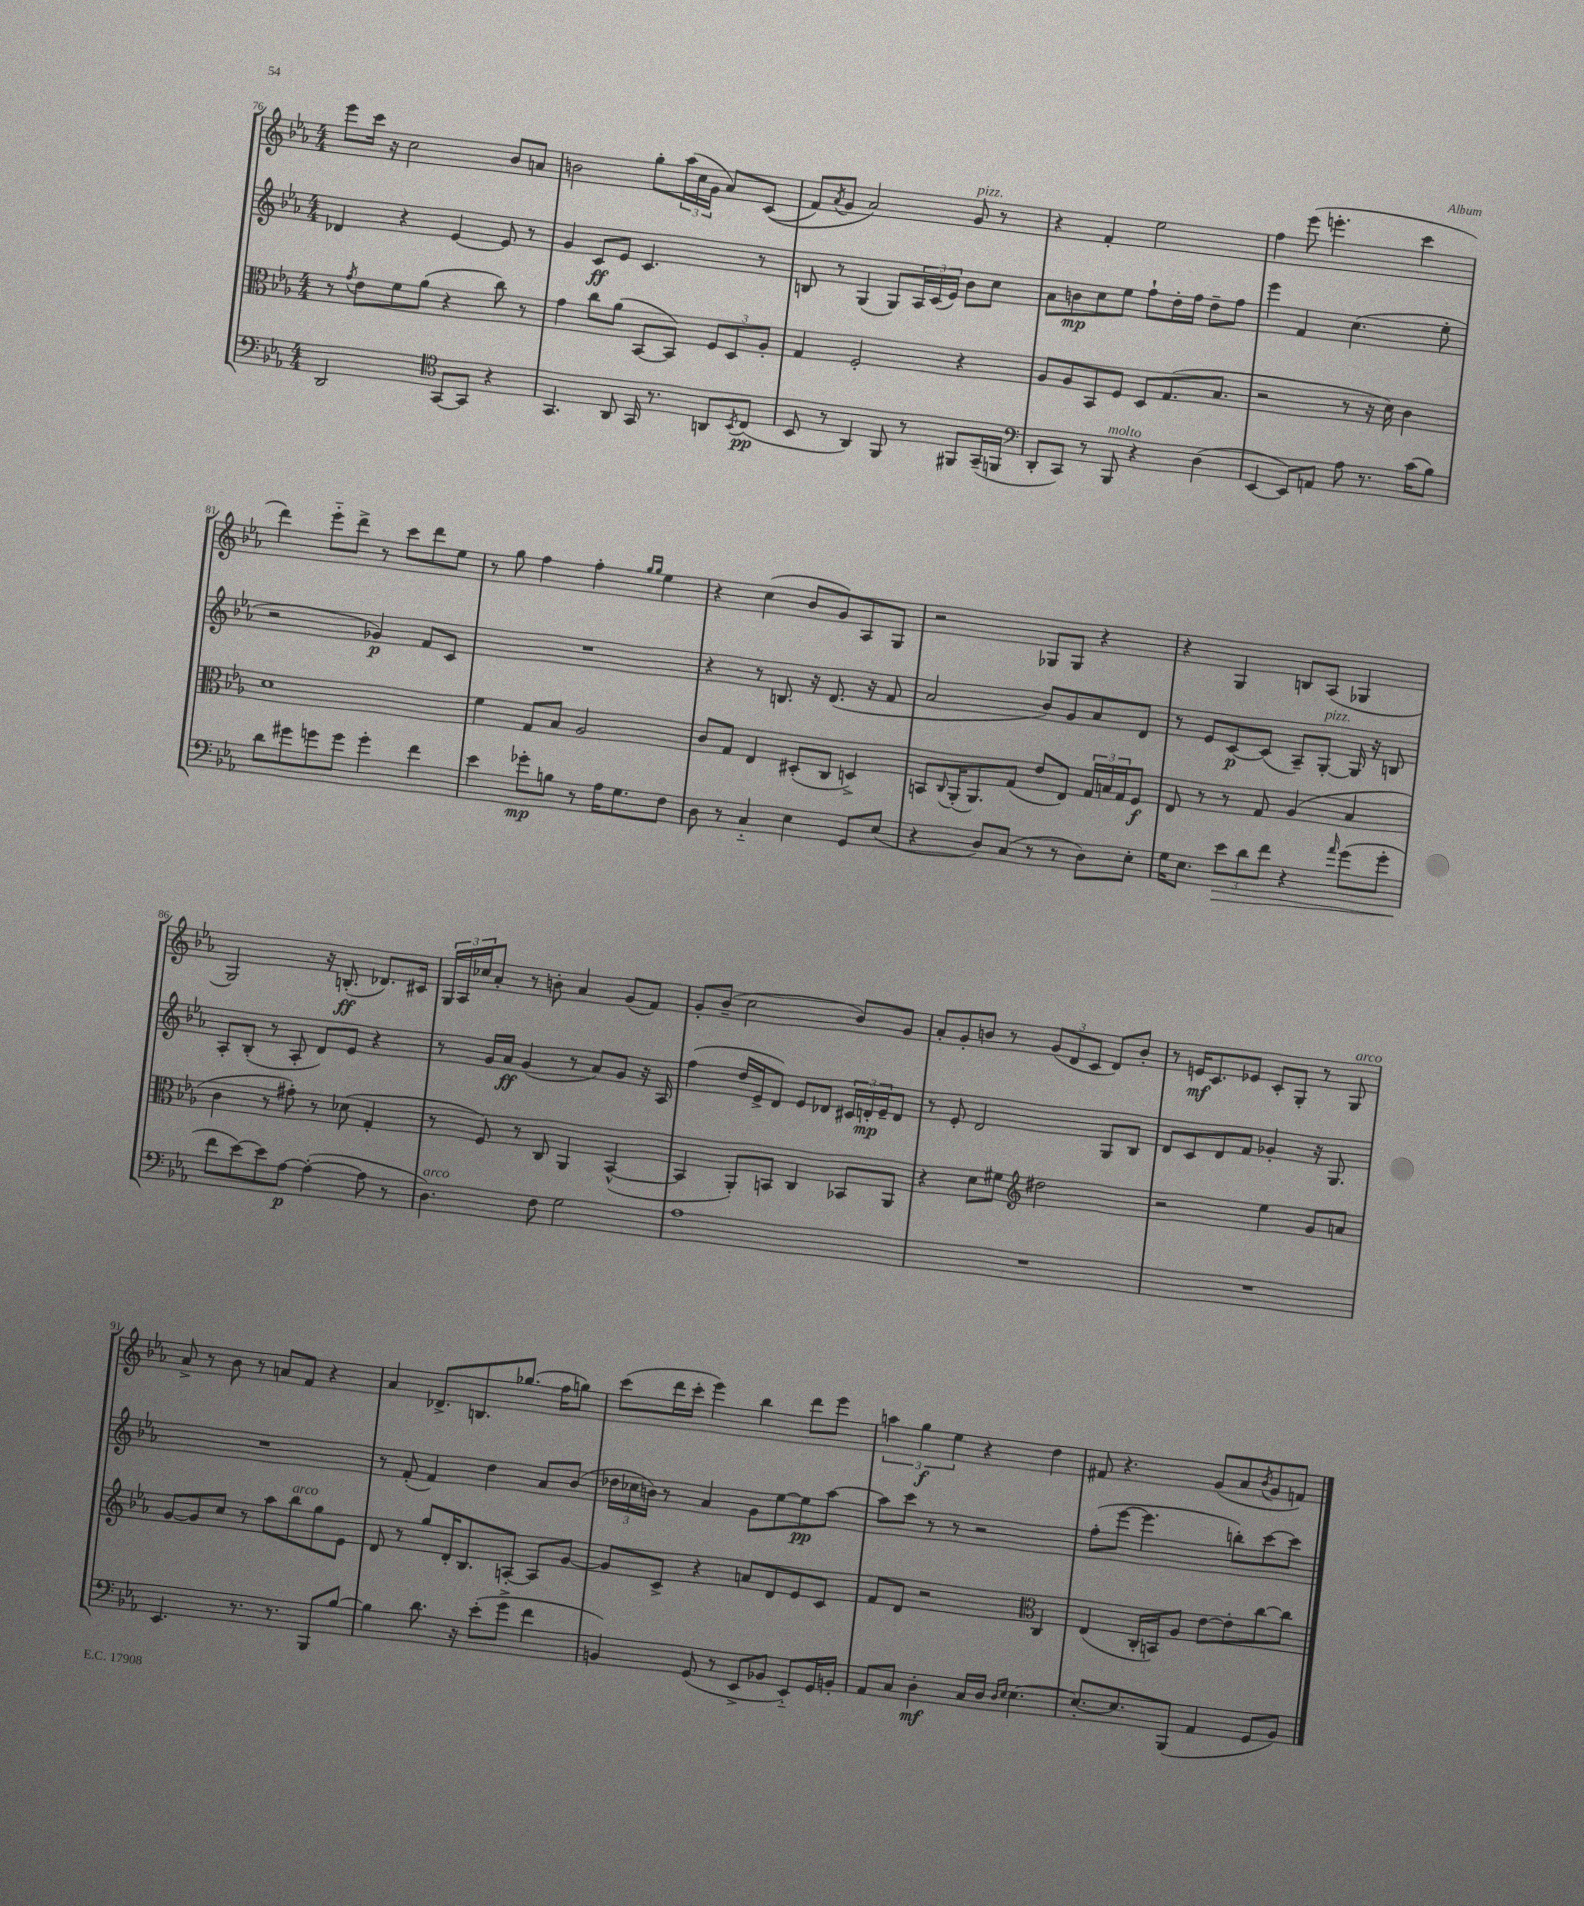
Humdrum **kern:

**kern	**dynam	**kern	**dynam	**kern	**dynam	**kern	**dynam
*part4	*part4	*part3	*part3	*part2	*part2	*part1	*part1
*staff4	*staff4	*staff3	*staff3	*staff2	*staff2	*staff1	*staff1
*clefF4	*	*clefC3	*	*clefG2	*	*clefG2	*
*k[b-e-a-]	*	*k[b-e-a-]	*	*k[b-e-a-]	*	*k[b-e-a-]	*
*M4/4	*	*M4/4	*	*M4/4	*	*M4/4	*
=76	=76	=76	=76	=76	=76	=76	=76
2DD/	.	8r	.	4d-X/	.	8eee-\L	.
.	.	8qg/	.	.	.	.	.
.	.	8e-\L	.	.	.	16ccc\Jk	.
.	.	.	.	.	.	16r	.
.	.	8f\	.	4r	.	2cc\	.
.	.	(8a-\J	.	.	.	.	.
*clefC4	*	*	*	*	*	*	*
[8GG/L	.	4r	.	[4e-/	.	.	.
8GG/J]	.	.	.	.	.	.	.
4r	.	8cc\)	.	8e-/]	.	8b-/L	.
.	.	8r	.	8r	.	8an/J	.
=77	=77	=77	=77	=77	=77	=77	=77
4.GG/	.	4g\	.	4g/	.	2bn\	.
.	.	8cc\L	.	8c/L	ff	.	.
8AA-/	.	(8a-\J	.	8e-/J	.	.	.
16GG/	.	[8BB-/L	.	4.c/	.	8gg'\L	.
8.r	.	.	.	.	.	.	.
.	.	8BB-/J])	.	.	.	(24aa-\L	.
.	.	.	.	.	.	24cc\	.
.	.	.	.	.	.	24g\JJ	.
8AAn/L	.	12F/L	.	.	.	8a-/L)	.
.	.	12D/	.	.	.	.	.
8qBB-/	.	.	.	.	.	.	.
(8C/J	pp	.	.	8r	.	((8c/J	.
.	.	12A-'/J	.	.	.	.	.
=78	=78	=78	=78	=78	=78	=78	=78
8BB-/	.	4G/	.	8Bn/	.	8f/L)	.
.	.	.	.	.	.	8qa-/	.
8r	.	.	.	8r	.	8g/J	.
4AA-/)	.	2F'/	.	(4G/	.	2a-/)	.
8FF/	.	.	.	8G/L)	.	.	.
8r	.	.	.	24A-/L	.	.	.
.	.	.	.	(24c/	.	.	.
.	.	.	.	24e-/JJ)	.	.	.
!	!	!	!	!	!	!LO:TX:a:i:t=pizz.	!
8FF#X/L	.	4r	.	8b-\L	.	8g/	.
(16GG~/L	.	.	.	8cc\J	.	8r	.
16FFn/JJ	.	.	.	.	.	.	.
=79	=79	=79	=79	=79	=79	=79	=79
*clefF4	*	*	*	*	*	*	*
8DD'/L	.	8A-/L	.	8a-\L	.	4r	.
8CC/J)	.	8A-/	.	8bn\	mp	.	.
8r	.	8BB-/	.	8cc\	.	4f'/	.
!LO:TX:a:i:t=molto	!	!	!	!	!	!	!
8BBB-/	.	8F/J	.	8ee-\J	.	.	.
4r	.	8D/L	.	8ff`\L	.	2ee-\	.
.	.	(8.G/	.	16dd'\L	.	.	.
.	.	.	.	16ff\JJ	.	.	.
(4D\	.	.	.	8dd~\L	.	.	.
.	.	8.B-/J	.	.	.	.	.
.	.	.	.	8ff\J	.	.	.
=80	=80	=80	=80	=80	=80	=80	=80
[4EE-/	.	2r	.	4eee-\	.	4ff\	.
8EE-/L])	.	.	.	4f/	.	(8eee-\	.
8AAn/J	.	.	.	.	.	4.eeen'\	.
8A-\	.	8r	.	(4.cc\	.	.	.
8.r	.	16r	.	.	.	.	.
.	.	16d\)	.	.	.	.	.
.	.	4c\	.	.	.	4ccc\	.
(16c\KL	.	.	.	.	.	.	.
8B-\J)	.	.	.	8ee-'\	.	.	.
!!LO:LB:g=z
=81	=81	=81	=81	=81	=81	=81	=81
8d\L	.	1d	.	2r	.	4ddd\)	.
8g#X\	.	.	.	.	.	.	.
8gn\	.	.	.	.	.	8eee-\L	.
8g\J	.	.	.	.	.	8ddd^\J	.
4g'\	.	.	.	4g-X/)	p	8r	.
.	.	.	.	.	.	8ccc\L	.
4f\	.	.	.	8f/L	.	8ddd\	.
.	.	.	.	8c/J	.	8ee-\J	.
=82	=82	=82	=82	=82	=82	=82	=82
4e-\	.	4f\	.	1r	.	8r	.
.	.	.	.	.	.	8gg\	.
8g-X'\L	mp	8G/L	.	.	.	4ff\	.
8Bn\J	.	8B-/J	.	.	.	.	.
8r	.	2A-/	.	.	.	4ff'\	.
16A-\KL	.	.	.	.	.	.	.
8.G\	.	.	.	.	.	.	.
.	.	.	.	.	.	16qqgg/LL	.
.	.	.	.	.	.	16qqgg/JJ	.
.	.	.	.	.	.	4ee-\	.
8F\J	.	.	.	.	.	.	.
=83	=83	=83	=83	=83	=83	=83	=83
8D\	.	8c/L	.	4r	.	4r	.
8r	.	8G/J	.	.	.	.	.
4C/	.	4E-/	.	8r	.	(4cc\	.
.	.	.	.	8.Bn/	.	.	.
4E-\	.	(8D#X'/L	.	.	.	8b-/L	.
.	.	.	.	16r	.	.	.
.	.	8C/J	.	(8.d/	.	8g/)	.
8GG/L	.	4Dn^/)	.	.	.	8A-/	.
.	.	.	.	16r	.	.	.
(8E-/J	.	.	.	8f/	.	8G/J	.
=84	=84	=84	=84	=84	=84	=84	=84
4r	.	8BBn/L	.	2a-/	.	2r	.
.	.	8qqC/	.	.	.	.	.
.	.	(16AA-'/K	.	.	.	.	.
.	.	8.AA-/)	.	.	.	.	.
8D/L)	.	.	.	.	.	.	.
(8C/J	.	(8G/J	.	.	.	.	.
8r	.	8e-/L	.	8b-/L)	.	8G-X/L	.
8r	.	8E-/J)	.	8g/	.	8G-/J	.
8D\L)	.	24G/LL	.	8a-/	.	4r	.
.	.	24Bn/	.	.	.	.	.
.	.	24G/J	.	.	.	.	.
8E-'\J	.	8F/J	f	8d/J	.	.	.
=85	=85	=85	=85	=85	=85	=85	=85
16G\KL	.	8E-/	.	8r	.	4r	.
8.E-\J	.	.	.	.	.	.	.
.	.	8r	.	8e-/L	.	.	.
!	!LO:HP:b	!	!	!	!	!	!
12e-\L	>	8r	.	[8c/	p	4G/	.
12d\	.	.	.	.	.	.	.
.	.	8G/	.	(8c/J]	.	.	.
12f\J	.	.	.	.	.	.	.
4r	.	(4A-/	.	8A-~/L)	.	8Bn/L	.
!	!	!	!	!LO:TX:a:i:t=pizz.	!	!	!
.	.	.	.	[8G'/J	.	(8A-/J	.
16qqa-/	.	.	.	.	.	.	.
(8g\L	.	4B-/	.	16G/]	.	4G-X/	.
.	.	.	.	16r	.	.	.
8g'\J	.	.	.	8Bn/	.	.	.
!!LO:LB:g=z
=86	=86	=86	=86	=86	=86	=86	=86
8f\L	.	4c\	.	8A-'/L	.	2G/)	.
[8e-\)	]	.	.	(8B-'/J	.	.	.
8e-\]	.	8r	.	8r	.	.	.
[8A-\J	p	8g#X'\)	.	8A-'/	.	.	.
(4A-'\_	.	8r	.	8d/L)	.	16r	.
.	.	.	.	.	.	(8.Bn'/	ff
.	.	(8d-X\	.	8e-/J	.	.	.
8A-\]	.	4G'/	.	4r	.	8.d-X/L)	.
8r	.	.	.	.	.	.	.
.	.	.	.	.	.	16c#X/Jk	.
=87	=87	=87	=87	=87	=87	=87	=87
!LO:TX:a:i:t=arco	!	!	!	!	!	!	!
4.D\)	.	8r	.	8r	.	24G/LL	.
.	.	.	.	.	.	24A-/	.
.	.	.	.	.	.	24cc-X/J	.
.	.	8F/)	.	16g/LL	.	8a-'/J	.
.	.	.	.	16a-/JJ	ff	.	.
.	.	8r	.	(4g/	.	8r	.
8F\	.	8C/	.	.	.	8bn'\	.
2G\	.	4AA-/	.	8r	.	4a-/	.
.	.	.	.	8a-/L)	.	.	.
.	.	([4BB-^^/	.	8g/J	.	(8g/L	.
.	.	.	.	16r	.	8f/J)	.
.	.	.	.	16A-/	.	.	.
=88	=88	=88	=88	=88	=88	=88	=88
1A-	.	4BB-/]	.	(4ff\	.	8g'/L	.
.	.	.	.	.	.	(8b-~/J	.
.	.	8AA-'/L)	.	16dd/LL	.	2cc\	.
.	.	.	.	16e-^/J	.	.	.
.	.	8BBn/J	.	8d/J)	.	.	.
.	.	4C/	.	8e-/L	.	.	.
.	.	.	.	8d-X/J	.	.	.
.	.	8BB-X/L	.	24c#X/LL	.	8b-/L)	.
.	.	.	.	24dn'/	mp	.	.
.	.	.	.	24e-~/J	.	.	.
.	.	8AA-/J	.	8d/J	.	8g/J	.
=89	=89	=89	=89	=89	=89	=89	=89
1r	.	4r	.	8r	.	8a-'/L	.
.	.	.	.	8e-'/	.	8g'/	.
.	.	8d\L	.	2d/	.	8bn/J	.
.	.	8f#X\J	.	.	.	8r	.
*	*	*clefG2	*	*	*	*	*
.	.	2dd#X\	.	.	.	(12g/L	.
.	.	.	.	.	.	12d/	.
.	.	.	.	.	.	12c/J	.
.	.	.	.	8G/L	.	8d/L)	.
.	.	.	.	8B-/J	.	8b'/J	.
=90	=90	=90	=90	=90	=90	=90	=90
1r	.	2r	.	8d/L	.	8r	.
.	.	.	.	8c/	.	16en/KL	mf
.	.	.	.	.	.	8.c/	.
.	.	.	.	8d/	.	.	.
.	.	.	.	8f/J	.	8e-X/J	.
.	.	4ee-\	.	4g-X'/	.	8c'/L	.
.	.	.	.	.	.	8G'/J	.
.	.	8g/L	.	16r	.	8r	.
.	.	.	.	8.G/	.	.	.
!	!	!	!	!	!	!LO:TX:a:i:t=arco	!
.	.	8an/J	.	.	.	8G/	.
!!LO:LB:g=z
=91	=91	=91	=91	=91	=91	=91	=91
4.EE-/	.	[8g/L	.	1r	.	8a-^/	.
.	.	8g/]	.	.	.	8r	.
.	.	8cc/J	.	.	.	8b-\	.
8.r	.	8r	.	.	.	8r	.
.	.	8aa-\L	.	.	.	8an/L	.
8.r	.	.	.	.	.	.	.
!	!	!LO:TX:a:i:t=arco	!	!	!	!	!
.	.	8bb-\	.	.	.	8f/J	.
8BBB-/L	.	8gg\	.	.	.	4r	.
[8B-/J	.	8e-\J	.	.	.	.	.
=92	=92	=92	=92	=92	=92	=92	=92
4B-\]	.	8d/	.	8r	.	4a-/	.
.	.	8r	.	(8f'/	.	.	.
8.d\	.	8gg/L	.	4f/)	.	8.d-X^/L	.
.	.	16d'/K	.	.	.	.	.
16r	.	8.B-/	.	.	.	8.Bn/	.
(8e-'\L	.	.	.	4dd\	.	.	.
8g^\J	.	[8An'/J	.	.	.	(8.gg-X/J	.
4f\	.	8A/L]	.	8a-/L	.	.	.
.	.	.	.	.	.	16ff\KL	.
.	.	[8g/J	.	(8b-/J	.	8ggn\J)	.
=93	=93	=93	=93	=93	=93	=93	=93
4BBn/)	.	8g/L]	.	24dd-X\LL	.	(8ccc\L	.
.	.	.	.	24cc-X\	.	.	.
.	.	.	.	24bn\JJ)	.	.	.
.	.	8c^/J	.	8r	.	16ddd\L	.
.	.	.	.	.	.	16ccc'\JJ	.
(8GG/	.	4r	.	4a-/	.	4eee-\)	.
8r	.	.	.	.	.	.	.
8EE-^/L	.	8an/L	.	8g\L	.	4bb-\	.
8BB-X/J	.	8d/	.	[8ee-\	.	.	.
8EE-/L)	.	8e-/	.	8ee-\]	pp	8ddd\L	.
16GG/L	.	8c/J	.	[8aa-\J	.	8eee-\J	.
16BBn'/JJ	.	.	.	.	.	.	.
=94	=94	=94	=94	=94	=94	=94	=94
8AA-/L	.	8f/L	.	8aa-\L]	.	6aan\	.
8C/J	.	8d/J	.	8ccc\J	.	.	.
.	.	.	.	.	.	6gg\	f
4D'\	mf	2r	.	8r	.	.	.
.	.	.	.	.	.	6ee-\	.
.	.	.	.	8r	.	.	.
16C/LL	.	.	.	2r	.	4r	.
16D/JJ	.	.	.	.	.	.	.
16qqD/LL	.	.	.	.	.	.	.
16qqE-/JJ	.	.	.	.	.	.	.
[4.E-\	.	.	.	.	.	.	.
*	*	*clefC3	*	*	*	*	*
.	.	4C/	.	.	.	4dd\	.
=95	=95	=95	=95	=95	=95	=95	=95
8.E-'/L_	.	(4E-/	.	(8ff'\L	.	8f#X/	.
.	.	.	.	[8eee-\J	.	4.r	.
8.E-/]	.	.	.	.	.	.	.
.	.	16C'/LL	.	4.eee-\]	.	.	.
.	.	16BBn/J)	.	.	.	.	.
(8BBB-/J	.	8A-/J	.	.	.	.	.
4AA-/	.	[8e-\L	.	.	.	(8g/L	.
.	.	8e-'\]	.	8bbn'\L)	.	8a-/	.
.	.	.	.	.	.	8qb-/	.
8GG/L	.	[8cc\	.	[8ccc\	.	8g/	.
8BB-/J)	.	8cc\J]	.	8ccc\J]	.	8fn/J)	.
==	==	==	==	==	==	==	==
*-	*-	*-	*-	*-	*-	*-	*-
